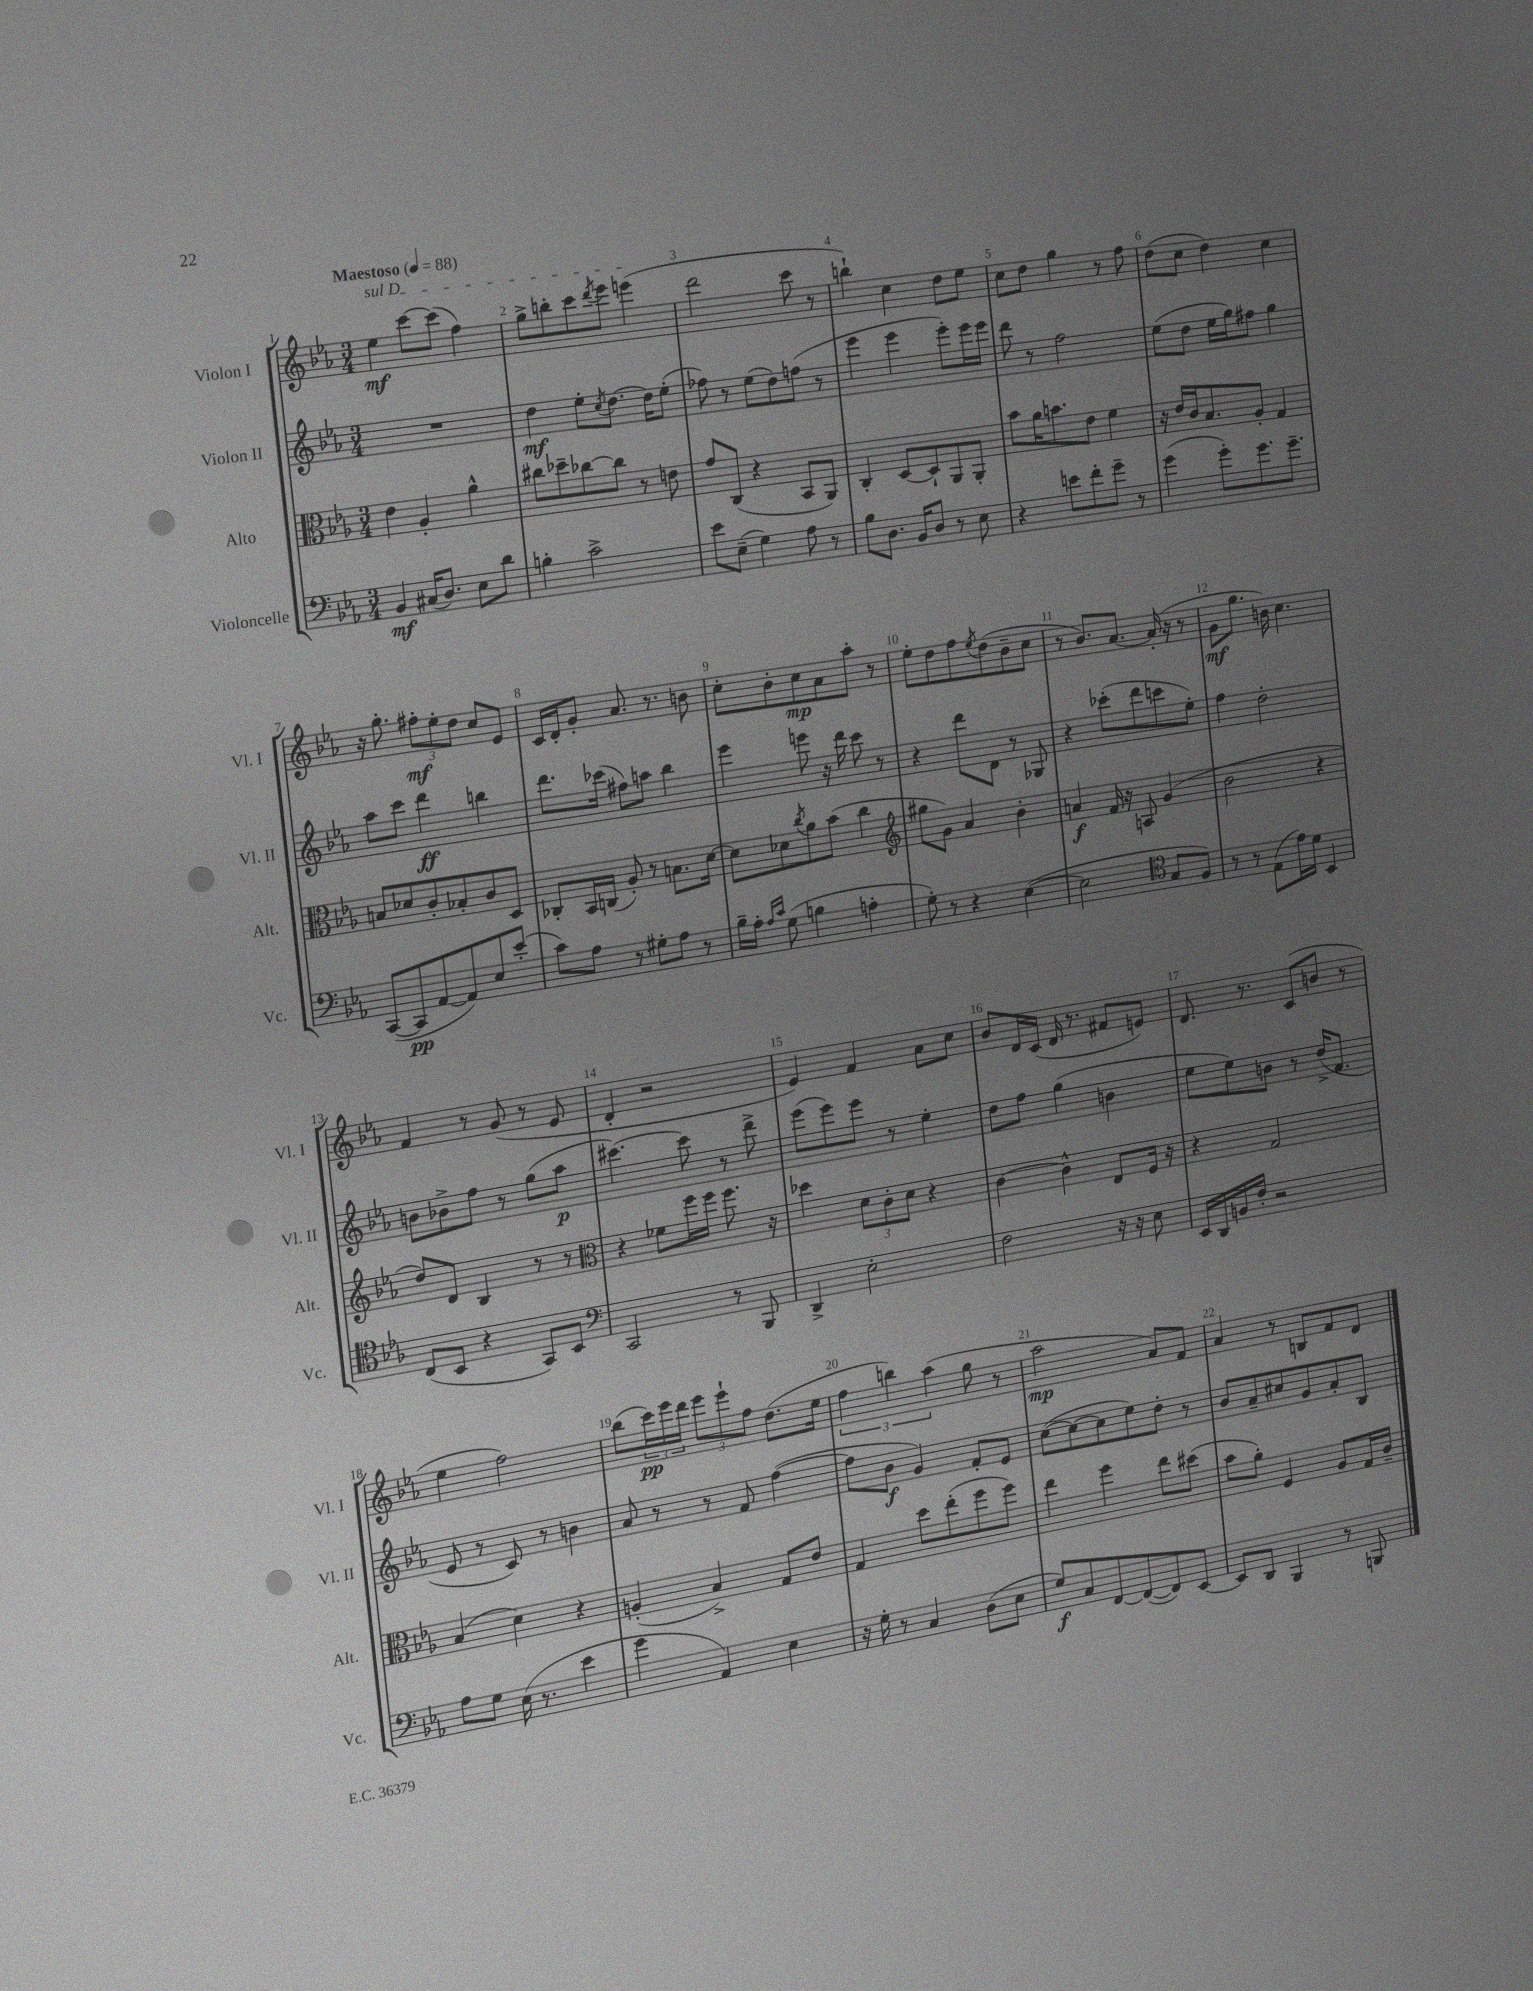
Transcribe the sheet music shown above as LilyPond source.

<<
\new StaffGroup <<
\new Staff = "s0" \with { instrumentName = "Violon I" shortInstrumentName = "Vl. I" } {
    \clef treble \key ees \major \numericTimeSignature \time 3/4 \tempo "Maestoso" 4 = 88
    \once \override TextSpanner.bound-details.left.text = \markup { \italic "sul D" } ees''4\mf\startTextSpan c'''8~ c'''8( f''4) |
    g''8-> b''8-. c'''8 \acciaccatura { d'''8 } ees'''8 e'''4\stopTextSpan( |
    d'''2 c'''8 r8 |
    b''4-!) c''4 d''8 ees''8 |
    c''8 d''8 g''4 r8 f''8 |
    d''8( c''8 d''4) c''4 |
    r16 g''8.-. \tuplet 3/2 { fis''8-.\mf ees''8-. d''8 } c''8 ees'8 |
    c'16 d'16-. g'8-. aes'8. r8. b'8 |
    c''8-. bes'8-. c''8\mp aes'8 aes''8-. r8 |
    ees''8-. d''8 f''8 \acciaccatura { ees''8 } d''8( bes'8-- c''8 |
    r8 bes'8.) aes'8.~ aes'16-.( r16 r8 |
    g'8\mf g''8. b'16) c''4. |
    f'4 r8 g'8( r8 ees'8 |
    d'4-. r2 |
    ees'4) f'4 aes'8 c''8 |
    bes'8 d'16 c'16( d'16 r8. fis'8 e'8) |
    d'8. r8. c'8( b'8 r8 |
    ees''4 f''2) |
    bes''8( \tuplet 3/2 { c'''16\pp) ees'''16 d'''16 } \tuplet 3/2 { ees'''8 ees'''8-! f''8 } d''8.( ees''16 |
    \tuplet 3/2 { f''4 b''4) aes''4( } g''8 r8 |
    aes''2\mp aes'8) f'8 |
    aes'4 r8 b8 f'8 d'8 \bar "|." |
}
\new Staff = "s1" \with { instrumentName = "Violon II" shortInstrumentName = "Vl. II" } {
    \clef treble \key ees \major \numericTimeSignature \time 3/4
    R2. |
    d''4\mf ees''8-. \acciaccatura { c''8 } d''8.~ d''16 ees''8-.( |
    fes''8) r8 ees''8( d''8) f''8( r8 |
    ees'''4 ees'''4 ees'''8-.) ees'''16 ees'''16 |
    d'''8 r8 f''2 |
    ees''8( d''8 ees''16 g''16) fis''8 g''4 |
    aes''8 c'''8 d'''4\ff b''4 |
    d'''8. ces'''16( fis''8) a''8 bes''4 |
    ees'''4 e'''8 r16 d'''16 c'''8 r8 |
    r4 d'''8 d'8 r8 ges8 |
    r4 ces'''8-.( d'''8 c'''8 ees''8-.) |
    f''4 d''2-. |
    b'8 bes'8-> f''8 r8 g''8( aes''8\p |
    cis'''4.~) cis'''8 r8 d'''8-> |
    ees'''8( ees'''8) ees'''8 r8 ees''4-. |
    d''8 f''8 g''4( b'4 |
    ees''8 ees''8) b'8 r8 d''16->( f'8. |
    ees'8 r8 c'8) r8 b'4 |
    aes'8 r8 r8 f'8 f''4~( |
    f''8 bes'8\f g'4) f'8-. ees'8 |
    c''8~( c''8~ c''8 ees''8) d''8-. r8 |
    bes'8 aes'8-- cis''8 g'8 aes'8-. bes8 \bar "|." |
}
\new Staff = "s2" \with { instrumentName = "Alto" shortInstrumentName = "Alt." } {
    \clef alto \key ees \major \numericTimeSignature \time 3/4
    ees'4 aes4-. aes'4-^ |
    cis''8 des''8-- ces''8~ ces''8 r8 e'8 |
    g'8 c8( r4 bes,8 aes,8) |
    c4-. d8~ d8-! aes,8 aes,8-. |
    bes'8 aes'16 b'8. ees'8 f'4 |
    r16 ees'16 c'16 bes8. aes8-. g4 |
    b8 des'8 c'8-. bes8-. c'8 d8 |
    ces8-. bes,16 c16( aes8-.) r8 b8. d'16~ |
    d'8 des'8 \acciaccatura { c''8 } aes'8 bes'8( c''4 |
    \clef treble gis''8 g'8) aes'4 bes'4-. |
    a'4\f f'16 r16 a8 g'4( |
    bes'2 r4 |
    d''8) d'8 bes4 r8 r8 |
    \clef alto r4 fes'8 f''16 f''16 f''8. r16 |
    des''4 \tuplet 3/2 { d'8 c'8-. d'8 } r4 |
    c'4~ c'4-^ ees8 f16 r16 |
    r4 g2 |
    bes4( d'4) r4 |
    a4-.( bes4->) g8 ees'8 |
    g4 d''8 ees''8-.( f''8 f''8) |
    ees''4 f''4 ees''8 dis''8( |
    bes'8 aes'8-.) f4 aes8 g16 c'16-- \bar "|." |
}
\new Staff = "s3" \with { instrumentName = "Violoncelle" shortInstrumentName = "Vc." } {
    \clef bass \key ees \major \numericTimeSignature \time 3/4
    bes,4\mf cis16( d8.) ees8 d'8 |
    b4-. c'2-> |
    ees'8 ees8--( g4) aes8 r8 |
    bes8 d8. bes,16 d8 r8 ees8 |
    r4 e'8 f'8-. g'8-- r8 |
    g'4( g'8-.) g'8. g'8.-- |
    c,8~( c,8\pp aes,8~ aes,8) ees8 ees'8-.( |
    c'8) aes8 r8 gis8-. aes8 r8 |
    bes16-- aes16-. \grace { aes16 c'16 } g8( b4 a4-. |
    g8-.) r8 r4 ees4~( |
    ees2 \clef tenor g8 f8) |
    r8 r8 ees8( ees'16) d'16 bes,4 |
    c8( bes,8 r4 g,8) bes,8 |
    \clef bass c,2 r8 bes,,8 |
    d,4-> ees2-. |
    f2 r16 r16 ees8 |
    ees,16 d,16 b,16 f16-. r2 |
    aes8 g8 ees16( r8. ees'4 |
    g'4 aes,4) ees4 |
    r16 g16-. r8 c4 d8( ees8 |
    g8\f) c8 f,8~ f,8~( f,8) ees,8~ |
    ees,8 d,8 bes,,4 r8 b,,8 \bar "|." |
}
>>
>>
\layout { \context { \Score \override BarNumber.break-visibility = ##(#f #t #t) barNumberVisibility = #all-bar-numbers-visible } }
